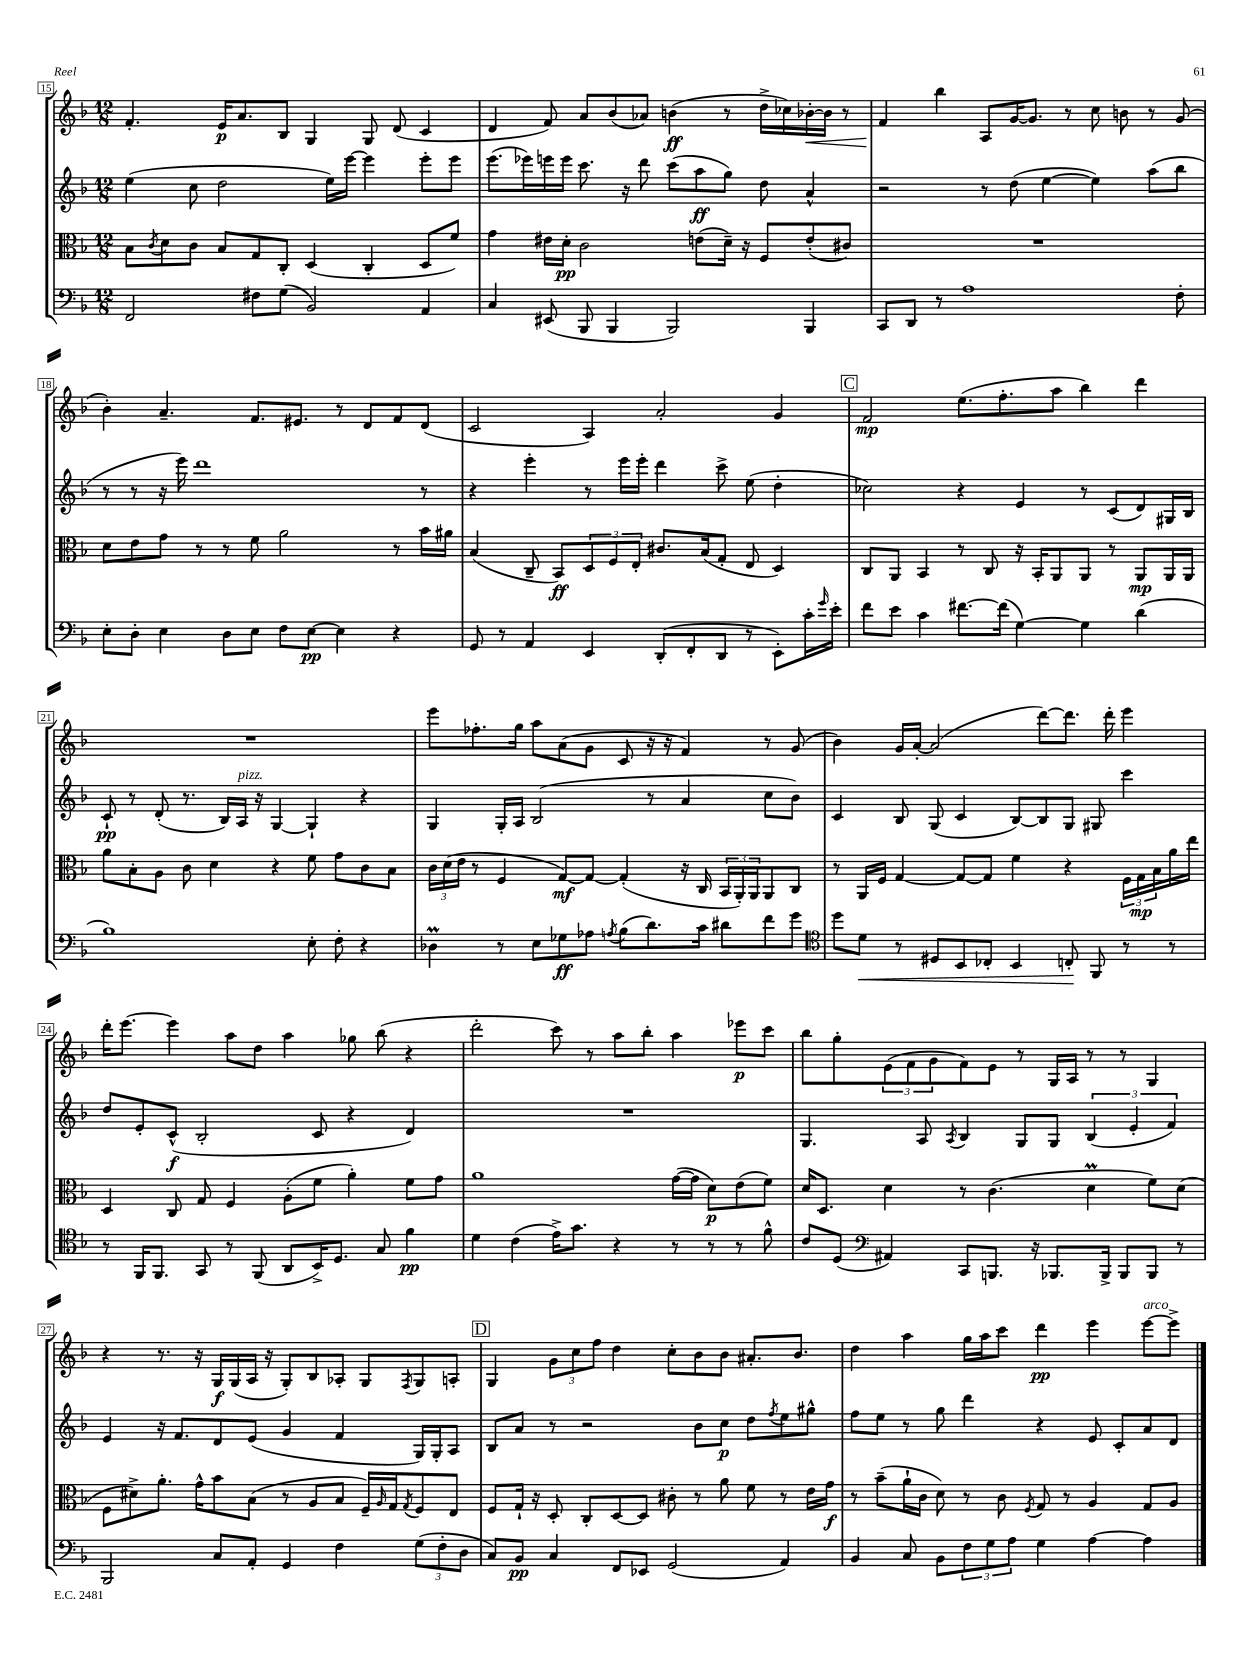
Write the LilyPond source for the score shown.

<<
\new StaffGroup <<
\new Staff = "s0" {
    \clef treble \key f \major \numericTimeSignature \time 12/8
    f'4.-. e'16\p a'8. bes8 g4 g8 d'8( c'4 |
    d'4 f'8) a'8 bes'8( aes'8) b'4\ff( r8 d''16-> ces''16) bes'16~-.\< bes'16 r8 |
    f'4\! bes''4 a8 g'16~ g'8. r8 c''8 b'8 r8 g'8( |
    bes'4-.) a'4.-- f'8. eis'8. r8 d'8 f'8 d'8( |
    c'2 a4) a'2-. g'4 |
    \mark \markup { \box "C" } f'2\mp e''8.( f''8.-. a''8 bes''4) d'''4 |
    R1. |
    e'''8 fes''8.-. g''16 a''8 a'8( g'8 c'8 r16 r16 f'4) r8 g'8( |
    bes'4) g'16 a'16~-. a'2( d'''8~) d'''8. d'''16-. e'''4 |
    d'''16-. e'''8.~ e'''4 a''8 d''8 a''4 ges''8 bes''8( r4 |
    d'''2-. c'''8) r8 a''8 bes''8-. a''4 ees'''8\p c'''8 |
    bes''8 g''8-. \tuplet 3/2 { e'8( f'8 g'8 } f'8) e'8 r8 g16 a16 r8 r8 g4 |
    r4 r8. r16 g16\f g16( a16 r16 g8-.) bes8 aes8-. g8 \acciaccatura { f8 } g8 a8-. |
    \mark \markup { \box "D" } g4 \tuplet 3/2 { g'8 c''8 f''8 } d''4 c''8-. bes'8 bes'8 ais'8.-. bes'8. |
    d''4 a''4 g''16 a''16 c'''8 d'''4\pp e'''4 e'''8~^\markup { \italic "arco" } e'''8-> \bar "|." |
}
\new Staff = "s1" {
    \clef treble \key f \major \numericTimeSignature \time 12/8
    e''4( c''8 d''2 e''16) e'''16~ e'''4 e'''8-. e'''8 |
    e'''8.( ees'''16) e'''16 e'''16 c'''8. r16 d'''8 c'''8( a''8\ff g''8) d''8 a'4-^ |
    r2 r8 d''8( e''4~ e''4) a''8( bes''8 |
    r8 r8 r16 e'''16) d'''1 r8 |
    r4 e'''4-. r8 e'''16 e'''16-. d'''4 c'''8-> e''8( d''4-. |
    \mark \markup { \box "C" } ces''2) r4 e'4 r8 c'8( d'8) gis16 bes16 |
    c'8-!\pp r8 d'8-.( r8. bes16) a16^\markup { \italic "pizz." } r16 g4~ g4-! r4 |
    g4 g16-. a16 bes2( r8 a'4 c''8 bes'8) |
    c'4 bes8 g8( c'4 bes8~) bes8 g8 gis8 c'''4 |
    d''8 e'8-. c'8-^\f( bes2-. c'8 r4 d'4) |
    R1. |
    g4. a8 \acciaccatura { a8 } bes4 g8 g8 \tuplet 3/2 { bes4( e'4-. f'4) } |
    e'4 r16 f'8. d'8 e'8( g'4 f'4 g16) g16-. a8 |
    \mark \markup { \box "D" } bes8 a'8 r8 r2 bes'8 c''8\p d''8 \acciaccatura { f''8 } e''8 gis''8-^ |
    f''8 e''8 r8 g''8 d'''4 r4 e'8 c'8-. a'8 d'8 \bar "|." |
}
\new Staff = "s2" {
    \clef alto \key f \major \numericTimeSignature \time 12/8
    bes8 \acciaccatura { c'8 } d'8 c'8 bes8 g8 c8-. d4( c4-. d8 f'8) |
    g'4 eis'16 d'16-.\pp c'2 e'8( d'16--) r16 f8 e'8-.( cis'8) |
    R1. |
    d'8 e'8 g'8 r8 r8 f'8 a'2 r8 bes'16 ais'16 |
    bes4( c8-- bes,8\ff) \tuplet 3/2 { d8 f8 e8-. } cis'8. bes16( g8-. e8 d4) |
    \mark \markup { \box "C" } c8 a,8 bes,4 r8 c8 r16 bes,16-. a,8 a,8 r8 a,8\mp a,16 a,16 |
    a'8 bes8-. a8 c'8 d'4 r4 f'8 g'8 c'8 bes8 |
    \tuplet 3/2 { c'16 d'16( e'16 } r8 f4 g8~\mf) g8~ g4-.( r16 c16 \tuplet 3/2 { bes,16 a,16-.) a,16 } a,8 c8 |
    r8 a,16 f16 g4~ g8~ g8 f'4 r4 \tuplet 3/2 { f16 g16\mp bes16 } a'16 e''16 |
    d4 c8 g8 f4 a8-.( f'8 a'4-.) f'8 g'8 |
    a'1 g'16~( g'16 d'8\p) e'8( f'8) |
    d'16 d8. d'4 r8 c'4.( d'4\prall f'8) d'8( |
    f8 dis'8->) a'8.-. g'16-^ bes'8 bes8( r8 a8 bes8 f16--) \grace { a16 } g16 \acciaccatura { g8 } f8 e8 |
    \mark \markup { \box "D" } f8 g16-! r16 d8-. c8-. d8~ d8 cis'8-. r8 a'8 f'8 r8 e'16 g'16\f |
    r8 bes'8--( a'16-! c'16 d'8) r8 c'8 \acciaccatura { f8 } g8 r8 a4 g8 a8 \bar "|." |
}
\new Staff = "s3" {
    \clef bass \key f \major \numericTimeSignature \time 12/8
    f,2 fis8 g8( bes,2) a,4 |
    c4 eis,8( bes,,8 bes,,4 bes,,2) bes,,4 |
    c,8 d,8 r8 a1 f8-. |
    e8-. d8-. e4 d8 e8 f8 e8~\pp e4 r4 |
    g,8 r8 a,4 e,4 d,8-.( f,8-. d,8 r8 e,8-.) c'16-. \grace { g'16 } e'16-. |
    \mark \markup { \box "C" } f'8 e'8 c'4 fis'8.~ fis'16( g4~) g4 d'4( |
    bes1) e8-. f8-. r4 |
    des4\prall r8 e8 ges8\ff aes8 \acciaccatura { a8 } bes8( d'8.) c'16 dis'8 f'8 g'8 |
    \clef tenor d''8 d'8\< r8 dis8 bes,8 ces8-. bes,4 c8-.\! f,8 r8 r8 |
    r8 f,16 f,8. g,8 r8 f,8( a,8 bes,16->) d8. g8 f'4\pp |
    d'4 c'4( e'16->) g'8. r4 r8 r8 r8 f'8-^ |
    c'8 d8( \clef bass ais,4) c,8 b,,8. r16 bes,,8. bes,,16-> bes,,8 bes,,8 r8 |
    bes,,2 c8 a,8-. g,4 f4 \tuplet 3/2 { g8( f8-. d8 } |
    \mark \markup { \box "D" } c8) bes,8\pp c4 f,8 ees,8 g,2( a,4) |
    bes,4 c8 bes,8 \tuplet 3/2 { f8 g8 a8 } g4 a4~ a4 \bar "|." |
}
>>
>>
\layout { \context { \Score currentBarNumber = #15 \override BarNumber.stencil = #(make-stencil-boxer 0.1 0.3 ly:text-interface::print) } }
